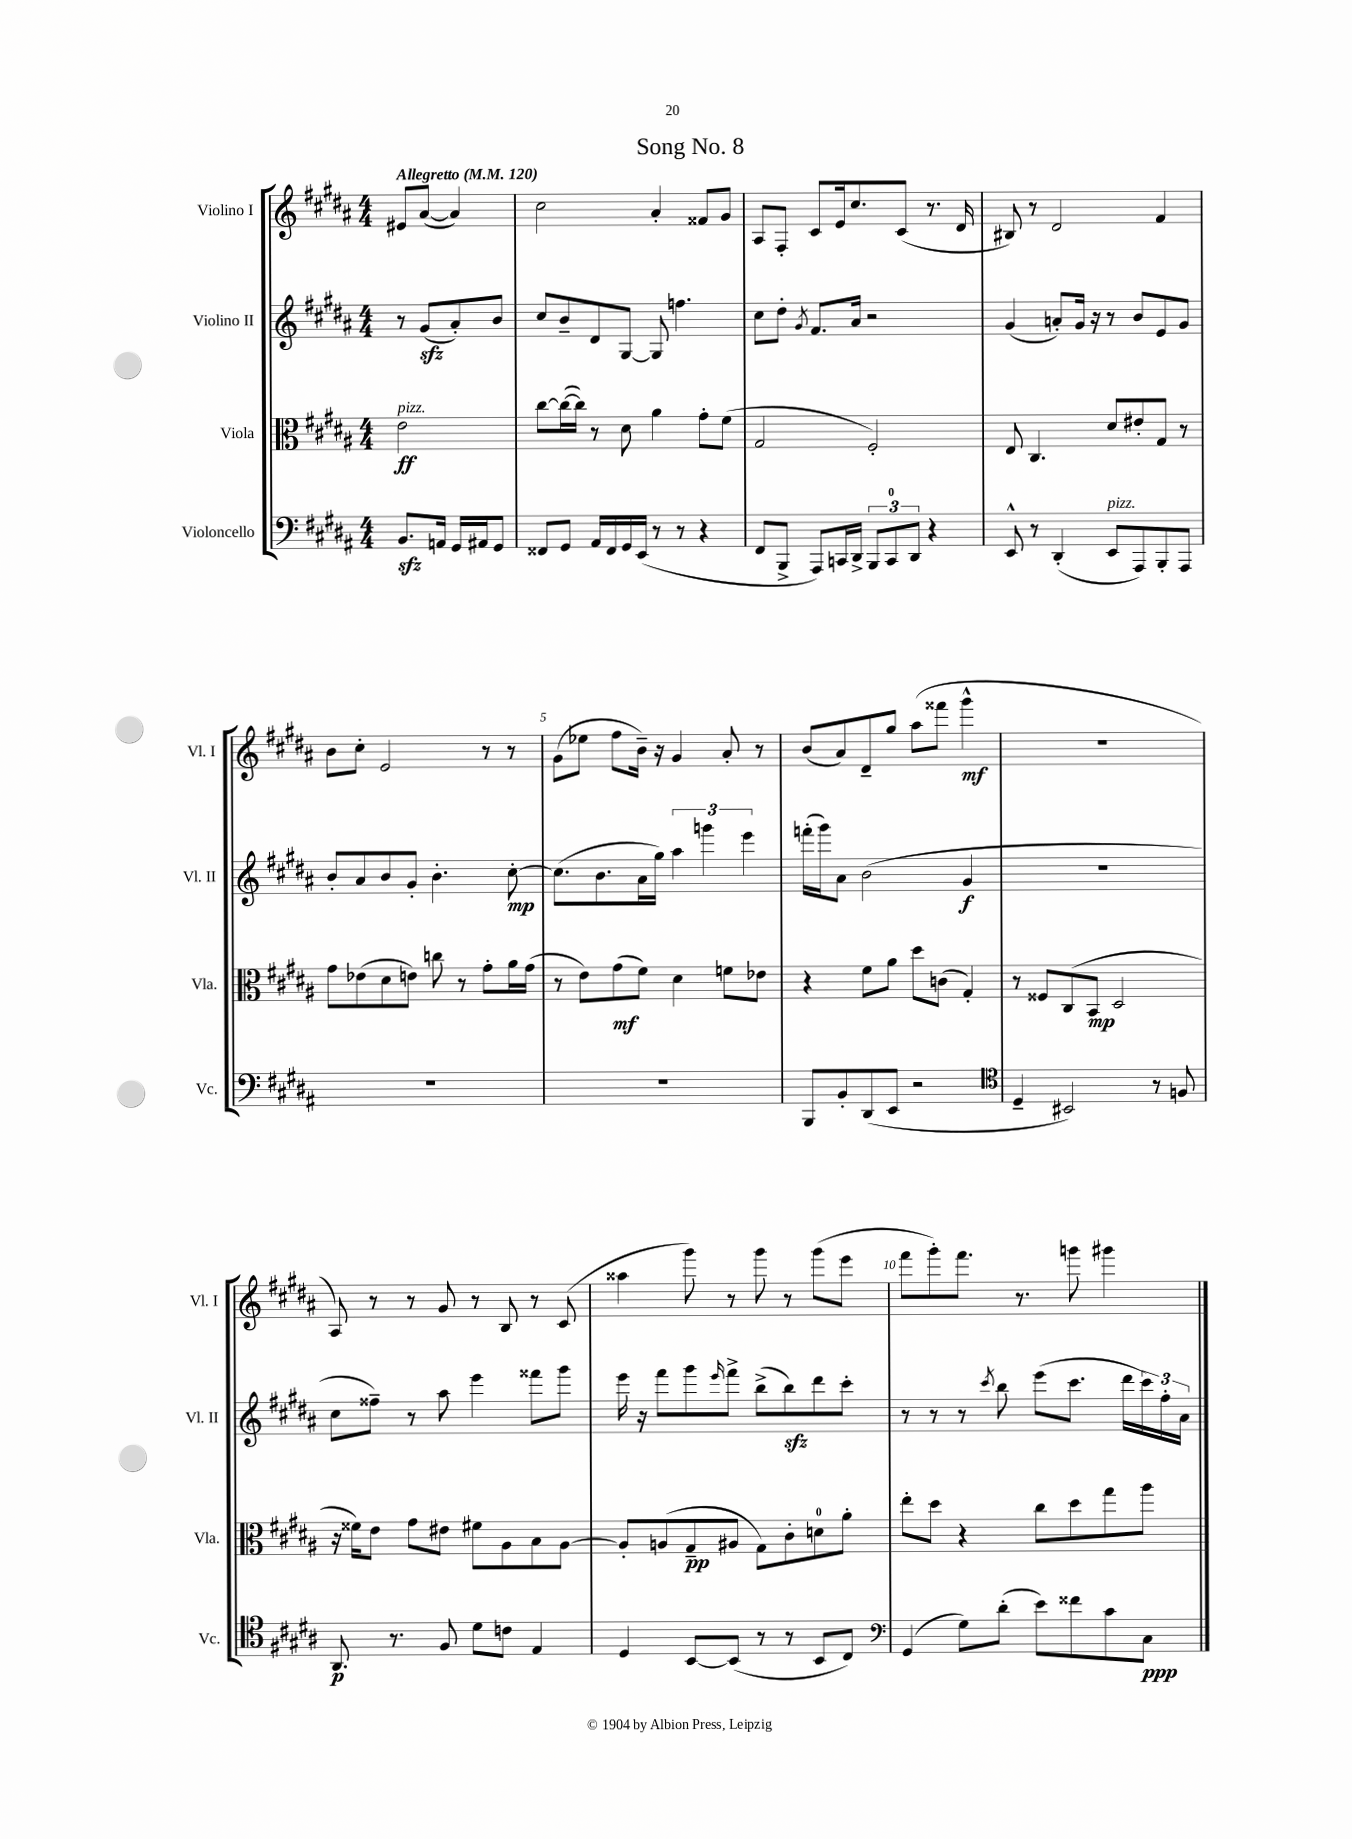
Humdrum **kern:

**kern	**dynam	**kern	**dynam	**kern	**dynam	**kern	**dynam
*part4	*part4	*part3	*part3	*part2	*part2	*part1	*part1
*staff4	*staff4	*staff3	*staff3	*staff2	*staff2	*staff1	*staff1
*I"Violoncello	*	*I"Viola	*	*I"Violino II	*	*I"Violino I	*
*I'Vc.	*	*I'Vla.	*	*I'Vl. II	*	*I'Vl. I	*
*clefF4	*	*clefC3	*	*clefG2	*	*clefG2	*
*k[f#c#g#d#a#]	*	*k[f#c#g#d#a#]	*	*k[f#c#g#d#a#]	*	*k[f#c#g#d#a#]	*
*M4/4	*	*M4/4	*	*M4/4	*	*M4/4	*
*MM120	*	*MM120	*	*MM120	*	*MM120	*
=	=	=	=	=	=	=	=
!	!	!	!	!	!	!LO:TX:a:B:t=Allegretto	!
!	!	!LO:TX:a:i:t=pizz.	!	!	!	!	!
8.BBzz/L	.	2e\	ff	8r	.	8e#X/L	.
.	.	.	.	(8g#zz/L	.	([8a#/J	.
16AAn/Jk	.	.	.	.	.	.	.
16GG#/LL	.	.	.	8a#'/)	.	4a#/])	.
16AA#X/J	.	.	.	.	.	.	.
8GG#/J	.	.	.	8b/J	.	.	.
=1	=1	=1	=1	=1	=1	=1	=1
8FF##X/L	.	[8cc#\L	.	8cc#/L	.	2cc#\	.
8GG#/J	.	(16cc#\L_	.	8b~/	.	.	.
.	.	16cc#\JJ])	.	.	.	.	.
16AA#/LL	.	8r	.	8d#/	.	.	.
16FF##/	.	.	.	.	.	.	.
16GG#/	.	8d#\	.	[8G#/J	.	.	.
(16EE/JJ	.	.	.	.	.	.	.
8r	.	4a#\	.	8G#/]	.	4a#'/	.
8r	.	.	.	4.ffn\	.	.	.
4r	.	8g#'\L	.	.	.	8f##X/L	.
.	.	(8f#\J	.	.	.	8g#/J	.
=2	=2	=2	=2	=2	=2	=2	=2
8FF#/L	.	2G#/	.	8cc#\L	.	8A#/L	.
8BBB^/J	.	.	.	8dd#'\J	.	8F#'/J	.
.	.	.	.	8qg#/	.	.	.
8AAA#/L)	.	.	.	8.f#/L	.	8c#/L	.
16CCn/L	.	.	.	.	.	16e/k	.
16DD#^/JJ	.	.	.	16a#/Jk	.	8.cc#/	.
12BBB/L	.	2F#'/)	.	2r	.	.	.
12CC/	.	.	.	.	.	.	.
.	.	.	.	.	.	(8c#/J	.
12DD#/J	.	.	.	.	.	.	.
4r	.	.	.	.	.	8.r	.
.	.	.	.	.	.	16d#/	.
=3	=3	=3	=3	=3	=3	=3	=3
8EE^^/	.	8E/	.	(4g#/	.	8B#X/)	.
8r	.	4.C#/	.	.	.	8r	.
(4DD#'/	.	.	.	8an'/L)	.	2d#/	.
.	.	.	.	16g#/Jk	.	.	.
.	.	.	.	16r	.	.	.
!LO:TX:a:i:t=pizz.	!	!	!	!	!	!	!
8EE/L	.	8d#/L	.	8r	.	.	.
8AAA#/)	.	8e#X'/	.	8b/L	.	.	.
8BBB'/	.	8G#/J	.	8e/	.	4f#/	.
8AAA#/J	.	8r	.	8g#/J	.	.	.
!!LO:LB:g=z
=4	=4	=4	=4	=4	=4	=4	=4
1r	.	8g#\L	.	8b'/L	.	8b\L	.
.	.	(8e-X\	.	8a#/	.	8cc#'\J	.
.	.	8d#\	.	8b/	.	2e/	.
.	.	8en\J)	.	8g#'/J	.	.	.
.	.	8ccn\	.	4.b'\	.	.	.
.	.	8r	.	.	.	.	.
.	.	8g#'\L	.	.	.	8r	.
.	.	16a#\L	.	[8cc#'\	mp	8r	.
.	.	(16g#\JJ	.	.	.	.	.
=5	=5	=5	=5	=5	=5	=5	=5
1r	.	8r	.	(8.cc#\L]	.	(8g#\L	.
.	.	8e\L)	.	.	.	8ee-X\J	.
.	.	.	.	8.b\	.	.	.
.	.	(8g#\	mf	.	.	8ff#\L	.
.	.	8f#\J)	.	16a#\L	.	16b~\Jk)	.
.	.	.	.	16gg#\JJ)	.	16r	.
.	.	4d#\	.	6aa#\	.	4g#/	.
.	.	.	.	6gggn\	.	.	.
.	.	8fn\L	.	.	.	8a#'/	.
.	.	.	.	6eee\	.	.	.
.	.	8e-X\J	.	.	.	8r	.
=6	=6	=6	=6	=6	=6	=6	=6
8BBB/L	.	4r	.	(16fffn'\LL	.	(8b/L	.
.	.	.	.	16ggg#\J)	.	.	.
8BB'/	.	.	.	8a#\J	.	8a#/)	.
(8DD#/	.	8f#\L	.	(2b\	.	8d#~/	.
8EE/J	.	8a#\J	.	.	.	8gg#/J	.
2r	.	8dd#\L	.	.	.	(8aa#\L	.
.	.	(8cn\J	.	.	.	8fff##X\J	.
.	.	4G#'/)	.	4g#/	f	4ggg#^^\	mf
=7	=7	=7	=7	=7	=7	=7	=7
*clefC4	*	*	*	*	*	*	*
4D#~/	.	8r	.	1r	.	1r	.
.	.	8F##X/L	.	.	.	.	.
2BB#X/)	.	(8C#/	.	.	.	.	.
.	.	8BB/J	mp	.	.	.	.
.	.	2D#/	.	.	.	.	.
8r	.	.	.	.	.	.	.
8Fn/	.	.	.	.	.	.	.
!!LO:LB:g=z
=8	=8	=8	=8	=8	=8	=8	=8
8.AA#/	p	16r	.	8cc#\L	.	8A#/)	.
.	.	16f##X\KL)	.	.	.	.	.
.	.	8e\J	.	8ff##X~\J)	.	8r	.
8.r	.	.	.	.	.	.	.
.	.	8g#\L	.	8r	.	8r	.
8F#/	.	8e#X\J	.	8aa#\	.	8g#/	.
8d#\L	.	8f#X\L	.	4eee\	.	8r	.
8cn\J	.	8A#\	.	.	.	8B/	.
4E/	.	8B\	.	8fff##X\L	.	8r	.
.	.	[8A#\J	.	8ggg#\J	.	(8c#/	.
=9	=9	=9	=9	=9	=9	=9	=9
4D#/	.	8A#'/L]	.	16eee\	.	4aa##X\	.
.	.	.	.	16r	.	.	.
.	.	(8An/	.	8fff#\L	.	.	.
[8BB/L	.	8G#~/	pp	8ggg#\	.	8ggg#\)	.
.	.	.	.	16qqeee/	.	.	.
(8BB/J]	.	8A#X/J	.	8fff#^\J	.	8r	.
8r	.	8G#\L)	.	(8bb^\L	.	8ggg#\	.
8r	.	8c#'\	.	8bbzz\)	.	8r	.
8BB/L	.	8dn\	.	8ddd#\	.	(8ggg#\L	.
8C#/J)	.	8a#'\J	.	8ccc#'\J	.	8eee\J	.
=10	=10	=10	=10	=10	=10	=10	=10
*clefF4	*	*	*	*	*	*	*
(4GG#/	.	8ee'\L	.	8r	.	8fff#\L	.
.	.	8dd#\J	.	8r	.	8ggg#'\)	.
8G#\L)	.	4r	.	8r	.	8.fff#\J	.
.	.	.	.	8qccc#/	.	.	.
(8d#'\J	.	.	.	8bb\	.	.	.
.	.	.	.	.	.	8.r	.
8e\L)	.	8cc#\L	.	(8eee\L	.	.	.
8f##X\	.	8dd#\	.	8.ccc#\J	.	8gggn\	.
8c#\	.	8gg#\	.	.	.	4ggg#X\	.
.	.	.	.	16ddd#\LL	.	.	.
8C#\J	ppp	8aa#\J	.	24ccc#\)	.	.	.
.	.	.	.	24ff#'\	.	.	.
.	.	.	.	24a#\JJ	.	.	.
==	==	==	==	==	==	==	==
*-	*-	*-	*-	*-	*-	*-	*-
